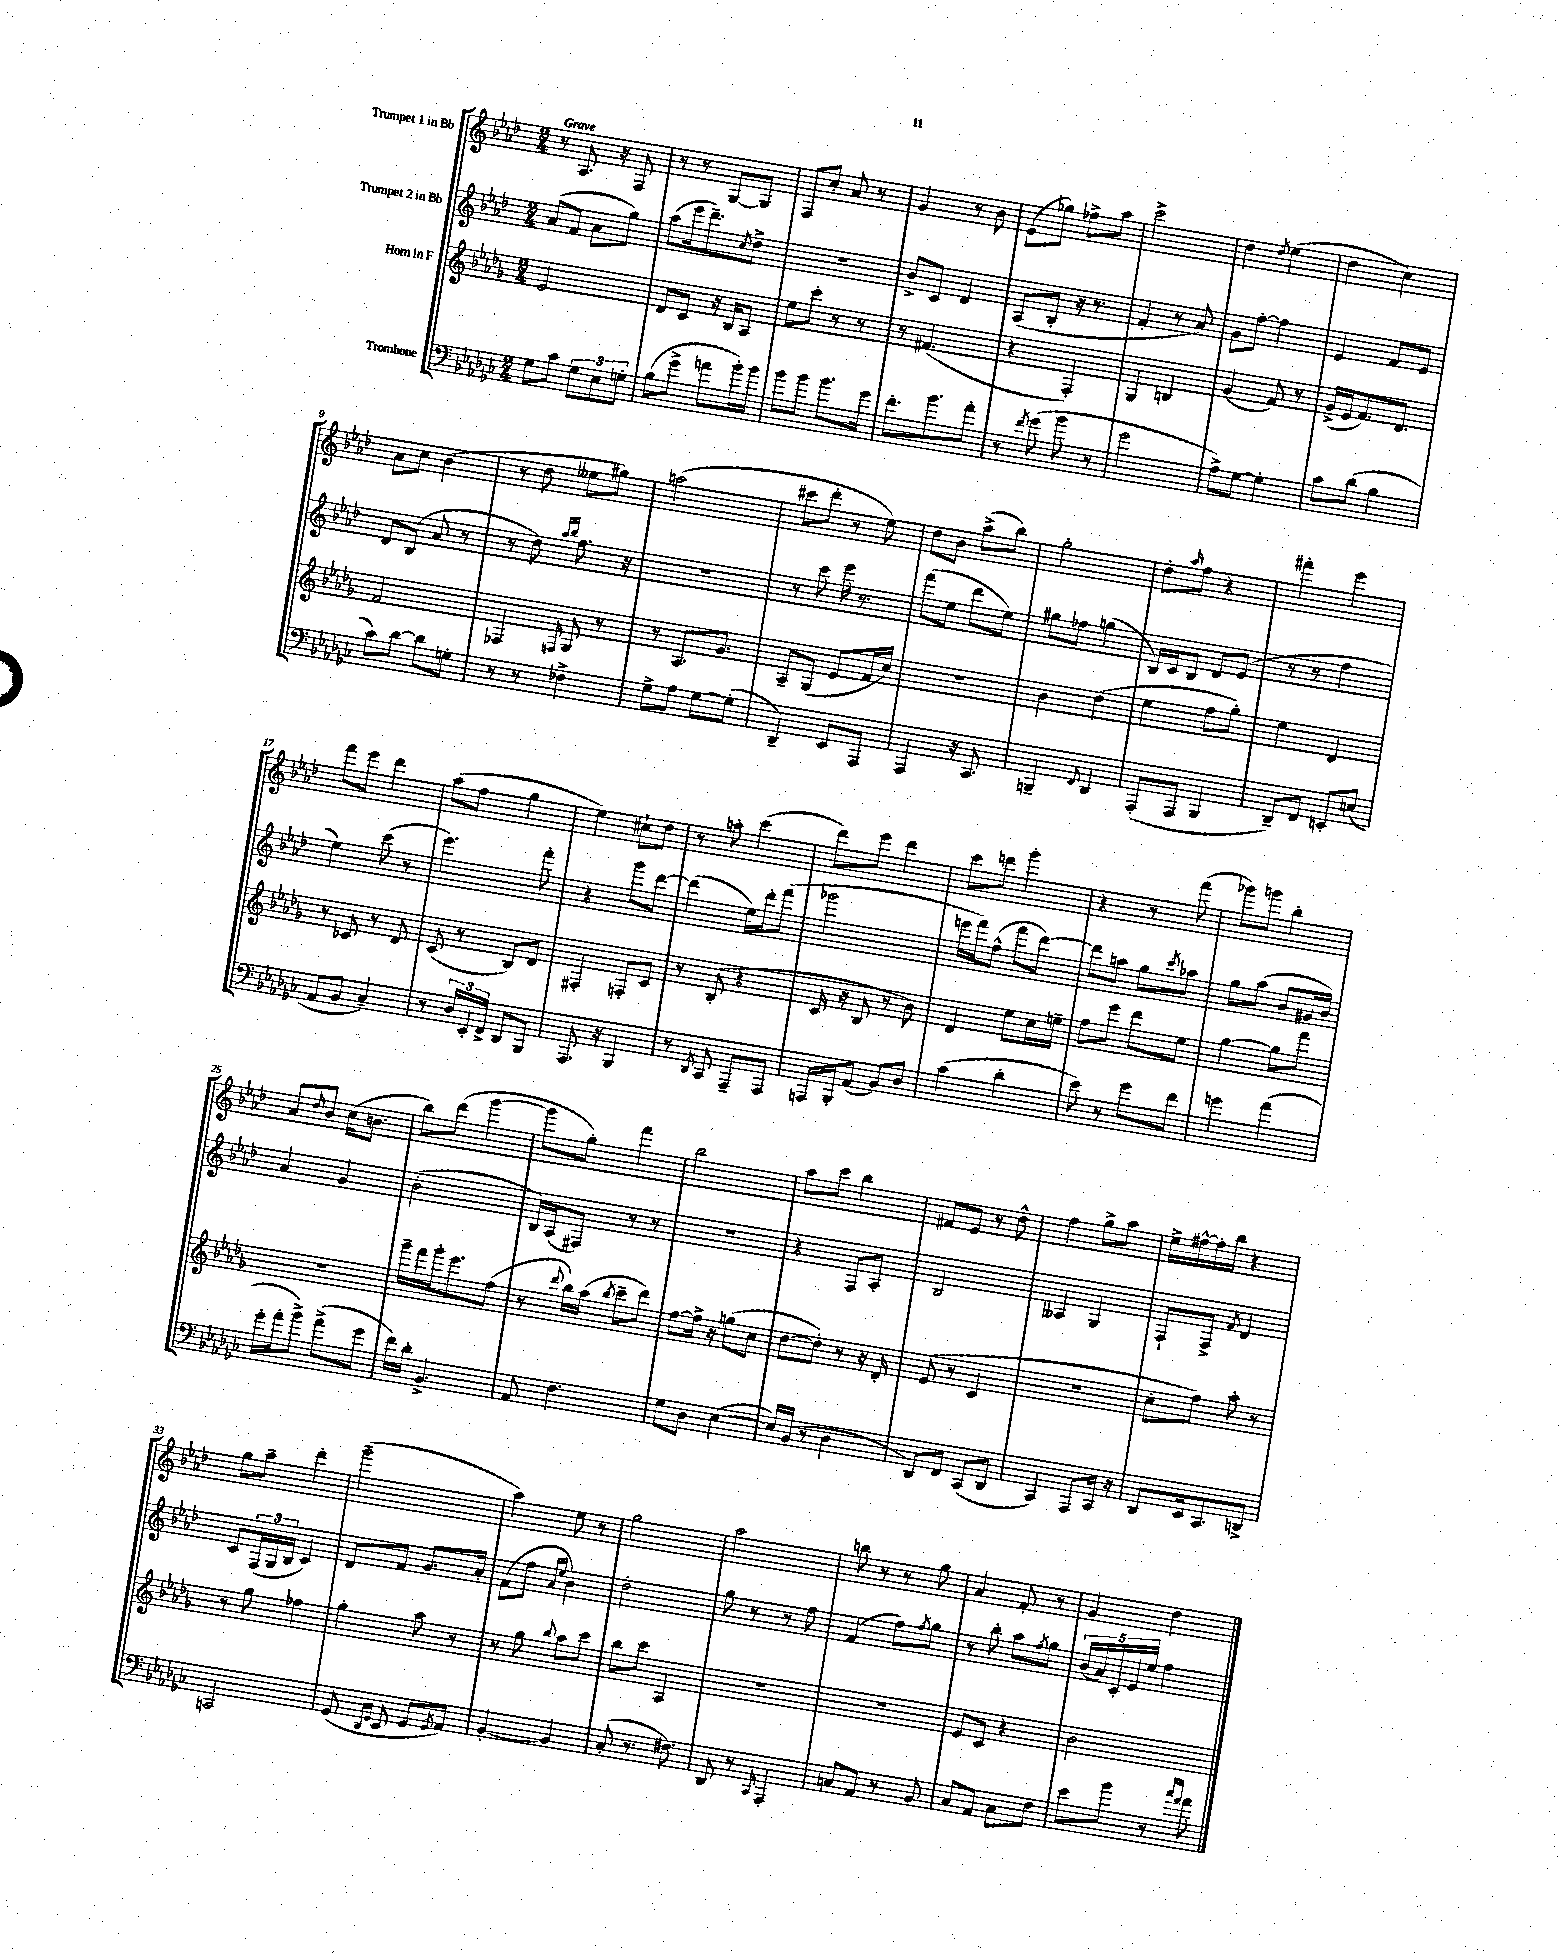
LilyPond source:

<<
\new StaffGroup <<
\new Staff = "s0" \with { instrumentName = "Trumpet 1 in Bb" } {
    \clef treble \key aes \major \numericTimeSignature \time 2/4 \tempo "Grave"
    r8 aes8. r16 f8 |
    r8 r8 g8~ g8 |
    f8 c''8-. aes'8 r8 |
    g'4 r8 bes'8 |
    ees'8( ges''8) fes''8-> aes''8 |
    c'''2-> |
    des''4 \acciaccatura { des''8 } ees''4( |
    des''4 c''4) |
    aes'8 c''8 bes'4( |
    r8 des''8 eeses''8 gis''8) |
    a''2( |
    cis'''8 des'''8-. r8 ees''8) |
    des''8 bes'8 aes''8->( bes''8) |
    g''2-. |
    des''8-. \grace { aes''16 } f''8 r4 |
    fis'''4-. ees'''4 |
    f'''8 ees'''8 des'''4 |
    aes''8( f''8 g''4 |
    ees''4) cis''8-! des''8 |
    r8 a''8-. c'''4( |
    des'''8) ees'''8 des'''4 |
    c'''8 d'''8 g'''4-. |
    r4 r8 f'''8( |
    ges'''8) g'''8 bes''4-. |
    aes'8 \grace { des''16 } bes'8 c''16( b'8. |
    bes''8) des'''8( g'''4~ |
    g'''8 g''8-.) f'''4 |
    bes''2 |
    aes''8 c'''8 bes''4 |
    fis'8 ees'8 r8 des''8-^ |
    f''4 g''8-> aes''8 |
    ees''16-> fis''16~-^ fis''16-. bes''16 r4 |
    g''8 aes''8-- des'''4-. |
    g'''2--( |
    aes''4) ees''8 r8 |
    g''2 |
    aes''2 |
    b''8 r8 r8 g''8 |
    aes'4 f'8-. r8 |
    g'4 des''4 \bar "|." |
}
\new Staff = "s1" \with { instrumentName = "Trumpet 2 in Bb" } {
    \clef treble \key aes \major \numericTimeSignature \time 2/4
    aes'8( f'8 aes'8 g''8) |
    aes''8( ees'''16 des'''8.--) \acciaccatura { c''8 } des''8-> |
    R2 |
    bes'8-> c'8 des'4 |
    aes8( bes8-. r16 r8. |
    f'4-. r8 aes'8) |
    g'8 f''8~-. f''4 |
    ees'4 f'8 ees'8 |
    des'8 bes8( aes'8 r8 |
    r8 des''8) \grace { aes''16 bes''16 } f''8. r16 |
    r2 |
    r8 c'''8 ees'''16 r8. |
    f'''8( ees''8 des'''8 ees''8) |
    gis''8 fes''8 g''4( |
    bes16) c'16 bes8 des'8 ees'8( |
    r8 r8 f''4 |
    ees''4) c'''8( r8 |
    ees'''4.) f'''8-. |
    r4 g'''8 des'''8~ |
    des'''4( ees''16) des'''16-. f'''8( |
    ges'''2 |
    e'''16 f'''16) f''8-^( f'''8 des'''8~) |
    des'''8 a''8 g''8 \acciaccatura { c'''8 } aes''8 |
    g''8 aes''8( bes'8 gis'16 bes'16) |
    aes'4 g'4 |
    bes'2-.( |
    bes16) aes16( fis8) r8 r8 |
    R2 |
    r4 f8 aes8-. |
    bes2 |
    aeses4 g4 |
    f8-! f8-> \acciaccatura { f'8 } des'4 |
    c'8 \tuplet 3/2 { f16( g16 bes16 } c'4) |
    des'8 f'8 g'8. aes'16-. |
    f'8( f''8 \grace { aes'16 ees''16 } bes'4) |
    des''2-. |
    g''8 r8 r8 f''8 |
    f'4( f''8) \acciaccatura { f''8 } g''8 |
    r8 bes''8-. aes''8 \acciaccatura { f''8 } g''8 |
    \tuplet 5/4 { bes'16( aes'16) c'16-. ees'16 ees''16 } f''4 \bar "|." |
}
\new Staff = "s2" \with { instrumentName = "Horn in F" } {
    \clef treble \key des \major \numericTimeSignature \time 2/4
    ees'2 |
    des'8 c'8 r16 bes16 aes8 |
    ees''8 c'''8-. r8 r8 |
    r8 fis'4.( |
    r4 f4-.) |
    ges4 b4 |
    ges'4( f'8) r8 |
    ges'16->( ees'16 f'8.) des'8. |
    f'2 |
    fes4 \grace { f16 } ges8 r8 |
    r8 aes8. ges'8. |
    aes8-- ges8( ees'8 f'16 c''16) |
    r2 |
    bes'4 des''4( |
    ees''4 f''8 ges''8-.) |
    ees''4 des'4 |
    r8 ces'8 r8 des'8 |
    c'8( r8 bes8) des'8 |
    fis4-. f8-. c'8 |
    r8 bes8-.( r4 |
    c'16 r16 bes8 r8 bes'8) |
    des'4 ees''8 c''16 e''16-- |
    f''8 ees'''8 des'''8 ees''8 |
    ges''4~ ges''8 f'''8 |
    R2 |
    ges'''16-- f'''16 ges'''16-. ees'''8. f''8( |
    r8 \appoggiatura { des'''8 } bes''16) aes''16( \acciaccatura { bes''8 } c'''8-- des'''8) |
    f''8~ f''16-> r16 g''8( c''8 |
    des''8~ des''8-.) r8 r16 des'16-. |
    ees'8( r8 c'4 |
    R2 |
    c''8-. f''8) aes''8-. r8 |
    r8 ges''8 fes''4 |
    ges''4-. aes''8 r8 |
    r8 ges''8 \appoggiatura { bes''8 } aes''8 c'''8 |
    bes''8 c'''8 aes4 |
    R2 |
    R2 |
    ees'8 c'8 r4 |
    bes'2 \bar "|." |
}
\new Staff = "s3" \with { instrumentName = "Trombone" } {
    \clef bass \key ges \major \numericTimeSignature \time 2/4
    ges8 ces'8 \tuplet 3/2 { ges8 ees8 g8-. } |
    bes8( ges'8-> a'8 bes'16-.) bes'16 |
    bes'8 bes'8 bes'8. ges'16 |
    f'8.-. bes'8. aes'8-. |
    r8 \acciaccatura { f'8 } ges'8( bes'8 r8 |
    ges'2 |
    aes8->) ges8~ ges4-. |
    ces'8 des'8( bes4 |
    ces'8) des'8~ des'8 g8-. |
    r8 r8 fes4-> |
    ges8-> aes8 ges8~ ges8-.( |
    des,4--) ees,8 aes,,8 |
    aes,,4 r16 ces,8. |
    b,,4-- \appoggiatura { f,8 } des,4 |
    aes,,8-.( aes,,8 bes,,4 |
    des,8--) f,8 e,8-. e8( |
    aes,8 bes,8 ces4--) |
    r8 \tuplet 3/2 { des16 ees,16-. f,16-> } des,8 bes,,8 |
    aes,,8. r16 bes,,4 |
    r8 \acciaccatura { des,8 } ces,8 aes,,8-- aes,,8 |
    a,,16 bes,,16-. aes,8( bes,8) des8 |
    ces'4( des'4-. |
    ees'8) r8 ges'8 f'8 |
    g'4 aes'4( |
    ges'16-. aes'16-. bes'8->) aes'8->( ges'8 |
    f'16) des'16-. bes,4.-> |
    aes,8 f4. |
    ges8 des8 ees4~( |
    ees16) bes,16( r8 des4 |
    des,8) f,8 ces,8( des,8 |
    ces,4) aes,,8 ces,16 r16 |
    des,8 ees,16 ces,8. d,8-> |
    c,2 |
    ges,8( \grace { des,16 ges,16 } ees,8 ges,8 \acciaccatura { ges,8 } aes,8) |
    bes,4~-. bes,4 |
    ces8-.( r8. fis8.) |
    des,8 r8 \grace { ces,16 } aes,,4-. |
    c8 aes,8 r8 bes,8 |
    ces8 aes,8 ces8 f8 |
    ees'8 bes'8 r8 \grace { ces''16 aes'16 } aes'8 \bar "|." |
}
>>
>>
